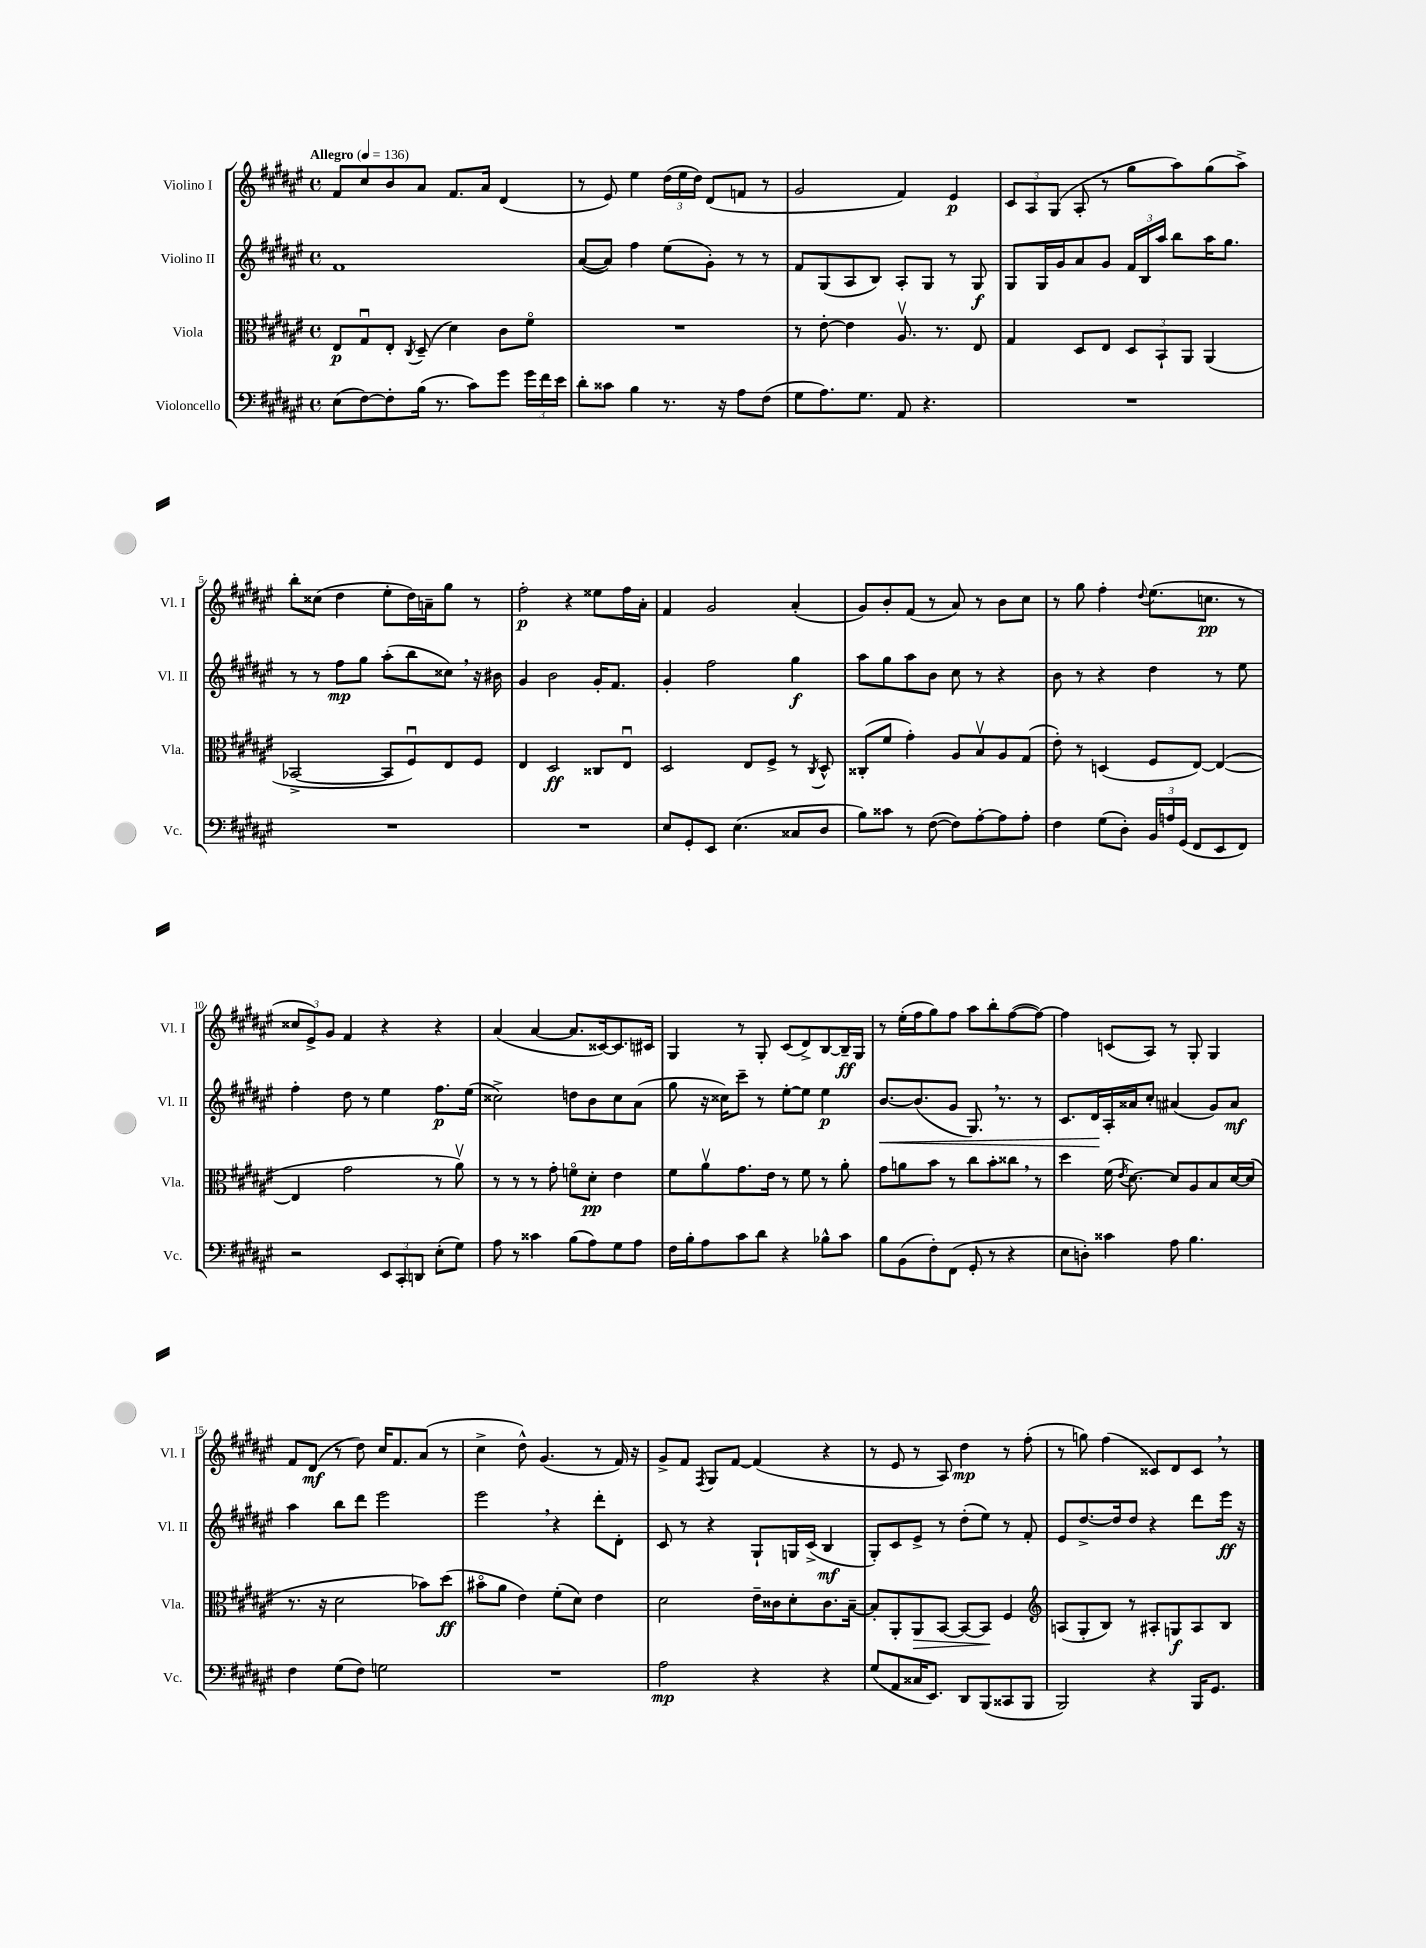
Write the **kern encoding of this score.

**kern	**dynam	**kern	**dynam	**kern	**dynam	**kern	**dynam
*part4	*part4	*part3	*part3	*part2	*part2	*part1	*part1
*staff4	*staff4	*staff3	*staff3	*staff2	*staff2	*staff1	*staff1
*I"Violoncello	*	*I"Viola	*	*I"Violino II	*	*I"Violino I	*
*I'Vc.	*	*I'Vla.	*	*I'Vl. II	*	*I'Vl. I	*
*clefF4	*	*clefC3	*	*clefG2	*	*clefG2	*
*k[f#c#g#d#a#e#]	*	*k[f#c#g#d#a#e#]	*	*k[f#c#g#d#a#e#]	*	*k[f#c#g#d#a#e#]	*
*M4/4	*	*M4/4	*	*M4/4	*	*M4/4	*
*met(c)	*	*met(c)	*	*met(c)	*	*met(c)	*
*MM136	*	*MM136	*	*MM136	*	*MM136	*
=1	=1	=1	=1	=1	=1	=1	=1
!	!	!	!	!	!	!LO:TX:a:B:t=Allegro	!
(8E#\L	.	8E#/L	p	1f#	.	8f#/L	.
[8F#\)	.	8G#u/	.	.	.	8cc#/	.
8F#'\]	.	8E#'/J	.	.	.	8b/	.
.	.	8qC#/	.	.	.	.	.
(16B\Jk	.	(8D#~/	.	.	.	8a#/J	.
8.r	.	.	.	.	.	.	.
.	.	4d#\)	.	.	.	8.f#/L	.
8c#\L)	.	.	.	.	.	.	.
.	.	.	.	.	.	16a#/Jk	.
8g#\J	.	8c#\L	.	.	.	(4d#/	.
24g#\LL	.	8f#\J	.	.	.	.	.
24f#\	.	.	.	.	.	.	.
24e#\JJ	.	.	.	.	.	.	.
=2	=2	=2	=2	=2	=2	=2	=2
8d#'\L	.	1r	.	([8a#/L	.	8r	.
8c##X\J	.	.	.	8a#/J])	.	8e#/)	.
4B\	.	.	.	4ff#\	.	4ee#\	.
8.r	.	.	.	(8ee#\L	.	(24dd#\LL	.
.	.	.	.	.	.	24ee#\	.
.	.	.	.	.	.	24dd#\JJ)	.
.	.	.	.	8g#'\J)	.	(8d#/L	.
16r	.	.	.	.	.	.	.
8A#\L	.	.	.	8r	.	8fn/J	.
(8F#\J	.	.	.	8r	.	8r	.
=3	=3	=3	=3	=3	=3	=3	=3
8G#\L	.	8r	.	8f#/L	.	2g#/	.
8.A#\)	.	[8e#'\	.	(8G#/	.	.	.
.	.	4e#\]	.	8A#/	.	.	.
8.G#\J	.	.	.	.	.	.	.
.	.	.	.	8B/J)	.	.	.
8AA#/	.	8.A#v/	.	8A#'/L	.	4f#/)	.
4.r	.	.	.	8G#/J	.	.	.
.	.	8.r	.	.	.	.	.
.	.	.	.	8r	.	4e#/	p
.	.	8E#/	.	8G#/	f	.	.
=4	=4	=4	=4	=4	=4	=4	=4
1r	.	4G#/	.	8G#/L	.	12c#/L	.
.	.	.	.	.	.	12A#/	.
.	.	.	.	16G#/L	.	.	.
.	.	.	.	.	.	(12G#/J	.
.	.	.	.	16g#/J	.	.	.
.	.	8D#/L	.	8a#/	.	8A#'/	.
.	.	8E#/J	.	8g#/J	.	8r	.
.	.	12D#/L	.	24f#/LL	.	8gg#\L	.
.	.	.	.	24B/	.	.	.
.	.	12BB`/	.	24aa#/JJ	.	.	.
.	.	.	.	8bb\L	.	8aa#\)	.
.	.	12AA#/J	.	.	.	.	.
.	.	(4AA#/	.	16aa#\K	.	(8gg#\	.
.	.	.	.	8.gg#\J	.	.	.
.	.	.	.	.	.	8aa#^\J)	.
!!LO:LB:g=z
=5	=5	=5	=5	=5	=5	=5	=5
1r	.	[2BB-X^/	.	8r	.	8bb'\L	.
.	.	.	.	8r	.	(8cc##X\J	.
.	.	.	.	8ff#\L	mp	4dd#\	.
.	.	.	.	8gg#\J	.	.	.
.	.	8BB-/L]	.	(8aa#'\L	.	8ee#'\L	.
.	.	8F#u/)	.	8bb\	.	16dd#\L)	.
.	.	.	.	.	.	16an~\J	.
.	.	8E#/	.	8cc##X,\J)	.	8gg#\J	.
.	.	8F#/J	.	16r	.	8r	.
.	.	.	.	16b#X\	.	.	.
=6	=6	=6	=6	=6	=6	=6	=6
1r	.	4E#/	.	4g#/	.	2ff#'\	p
.	.	2D#/	ff	2b\	.	.	.
.	.	.	.	.	.	4r	.
.	.	8C##X/L	.	16g#'/KL	.	8ee##X\L	.
.	.	.	.	8.f#/J	.	.	.
.	.	8E#u/J	.	.	.	16ff#\L	.
.	.	.	.	.	.	16a#'\JJ	.
=7	=7	=7	=7	=7	=7	=7	=7
8E#/L	.	2D#/	.	4g#'/	.	4f#/	.
8GG#'/	.	.	.	.	.	.	.
8EE#/J	.	.	.	2ff#\	.	2g#/	.
(4.E#\	.	.	.	.	.	.	.
.	.	8E#/L	.	.	.	.	.
.	.	8F#^/J	.	.	.	.	.
8C##X/L	.	8r	.	4gg#\	f	(4a#'/	.
.	.	8qC#/	.	.	.	.	.
8D#/J	.	8D#^^/	.	.	.	.	.
=8	=8	=8	=8	=8	=8	=8	=8
8B\L)	.	(8C##X'/L	.	8aa#\L	.	8g#/L)	.
8c##X\J	.	8f#/J	.	8gg#\	.	8b'/	.
8r	.	4g#'\)	.	8aa#\	.	(8f#/J	.
([8F#\	.	.	.	8b\J	.	8r	.
8F#\L])	.	8A#/L	.	8cc#\	.	8a#/)	.
[8A#'\	.	8Bv/	.	8r	.	8r	.
8A#\]	.	8A#/	.	4r	.	8b\L	.
8A#'\J	.	(8G#/J	.	.	.	8cc#\J	.
=9	=9	=9	=9	=9	=9	=9	=9
4F#\	.	8e#'\)	.	8b\	.	8r	.
.	.	8r	.	8r	.	8gg#\	.
(8G#\L	.	(4Dn/	.	4r	.	4ff#'\	.
8D#'\J)	.	.	.	.	.	.	.
.	.	.	.	.	.	8qqdd#/	.
24BB/LL	.	8F#/L	.	4dd#\	.	(8.ee#\L	.
24An/	.	.	.	.	.	.	.
(24GG#/JJ	.	.	.	.	.	.	.
8FF#/L	.	[8E#/J)	.	.	.	.	.
.	.	.	.	.	.	8.ccn\J	pp
8EE#/	.	(4E#/_	.	8r	.	.	.
8FF#/J)	.	.	.	8ee#\	.	8r	.
!!LO:LB:g=z
=10	=10	=10	=10	=10	=10	=10	=10
2r	.	4E#/]	.	4ff#'\	.	12cc##X/L	.
.	.	.	.	.	.	12e#^/)	.
.	.	.	.	.	.	12g#/J	.
.	.	2g#\	.	8dd#\	.	4f#/	.
.	.	.	.	8r	.	.	.
12EE#/L	.	.	.	4ee#\	.	4r	.
12CC#'/	.	.	.	.	.	.	.
12DDn/J	.	.	.	.	.	.	.
(8E#'\L	.	8r	.	8.ff#\L	p	4r	.
8G#\J)	.	8a#v\)	.	.	.	.	.
.	.	.	.	(16ee#\Jk	.	.	.
=11	=11	=11	=11	=11	=11	=11	=11
8A#\	.	8r	.	2cc##X^\)	.	(4a#/	.
8r	.	8r	.	.	.	.	.
4c##X\	.	8r	.	.	.	[4a#/	.
.	.	8g#'\	.	.	.	.	.
(8B\L	.	8fn\L	.	8ddn\L	.	8.a#/L]	.
8A#\)	.	8d#'\J	pp	8b\	.	.	.
.	.	.	.	.	.	[16c##X/k)	.
8G#\	.	4e#\	.	8cc##\	.	8.c##/]	.
8A#\J	.	.	.	(8a#\J	.	.	.
.	.	.	.	.	.	16c#X/Jk	.
=12	=12	=12	=12	=12	=12	=12	=12
16F#\LL	.	8f#\L	.	8gg#\	.	4G#/	.
16B'\J	.	.	.	.	.	.	.
8A#\	.	8a#v\	.	16r	.	.	.
.	.	.	.	16cc##X\KL)	.	.	.
8c#\	.	8.g#\	.	8ccc#~\J	.	8r	.
8d#\J	.	.	.	8r	.	8G#'/	.
.	.	16e#\Jk	.	.	.	.	.
4r	.	8r	.	[8ee#'\L	.	(8c#/L	.
.	.	8f#\	.	8ee#\J]	.	8d#^/)	.
8B-X^^\L	.	8r	.	4ee#\	p	[8B/	.
8c#\J	.	8a#'\	.	.	.	16B~/L]	ff
.	.	.	.	.	.	16G#/JJ	.
=13	=13	=13	=13	=13	=13	=13	=13
!	!	!	!	!	!LO:HP:b	!	!
8B\L	.	8g#\L	.	[8.b/L	<	8r	.
(8BB\	.	8an\	.	.	.	(16ee#'\LL	.
.	.	.	.	(8.b/]	.	16ff#\J	.
8F#'\)	.	8b\J	.	.	.	8gg#\)	.
(8FF#\J	.	8r	.	8g#/J	.	8ff#\J	.
8GG#'/	.	8cc#\L	.	8.G#,/)	.	8aa#\L	.
8r	.	8b'\	.	.	.	8bb'\	.
.	.	.	.	8.r	.	.	.
4r	.	8cc##X,\J	.	.	.	([8ff#\	.
.	.	8r	.	8r	.	8ff#\J_)	.
=14	=14	=14	=14	=14	=14	=14	=14
8E#\L	.	4dd#\	.	8.c#/L	.	4ff#\]	.
8Dn'\J)	.	.	.	.	.	.	.
.	.	.	.	16d#/L	.	.	.
4c##X\	.	(16f#\	.	16A#'/	[	(8cn/L	.
.	.	8qe#/	.	.	.	.	.
.	.	[8.d#\)	.	16a##X/J	.	.	.
.	.	.	.	8cc#'/J	.	8A#/J)	.
8A#\	.	8d#/L]	.	(4a#X/	.	8r	.
4.B\	.	8A#/	.	.	.	8G#'/	.
.	.	8B/	.	8g#/L)	.	4G#/	.
.	.	[16d#/L	.	8a#/J	mf	.	.
.	.	(16d#/JJ]	.	.	.	.	.
!!LO:LB:g=z
=15	=15	=15	=15	=15	=15	=15	=15
4F#\	.	8.r	.	4aa#\	.	8f#/L	.
.	.	.	.	.	.	(8d#/J	mf
.	.	16r	.	.	.	.	.
(8G#\L	.	2d#\	.	8bb\L	.	8r	.
8F#\J)	.	.	.	8ddd#\J	.	8dd#\)	.
2Gn\	.	.	.	2eee#\	.	16cc#/KL	.
.	.	.	.	.	.	8.f#/	.
.	.	8b-X\L)	.	.	.	(8a#/J	.
.	.	(8dd#\J	ff	.	.	8r	.
=16	=16	=16	=16	=16	=16	=16	=16
1r	.	8b#X\L	.	2eee#,\	.	4cc#^\	.
.	.	8a#\J	.	.	.	.	.
.	.	4e#\)	.	.	.	8dd#^^\)	.
.	.	.	.	.	.	(4.g#/	.
.	.	(8f#'\L	.	4r	.	.	.
.	.	8d#\J)	.	.	.	.	.
.	.	4e#\	.	8ddd#'\L	.	8r	.
.	.	.	.	8d#'\J	.	16f#/)	.
.	.	.	.	.	.	16r	.
=17	=17	=17	=17	=17	=17	=17	=17
2A#\	mp	2d#\	.	8c#/	.	8g#^/L	.
.	.	.	.	8r	.	8f#/J	.
.	.	.	.	.	.	8qF#/	.
.	.	.	.	4r	.	8G#/L	.
.	.	.	.	.	.	[8f#/J	.
4r	.	16e#~\LL	.	8G#`/L	.	(4f#/]	.
.	.	16c##X\J	.	.	.	.	.
.	.	8d#'\	.	16Gn/L	.	.	.
.	.	.	.	(16c#^/JJ	.	.	.
4r	.	8.c##\	.	4B/	mf	4r	.
.	.	[16B~\Jk	.	.	.	.	.
=18	=18	=18	=18	=18	=18	=18	=18
(8G#/L	.	8B'/L]	.	8G#'/L)	.	8r	.
8AA#/	.	8AA#'/	.	8c#/	.	8e#/	.
!	!	!	!LO:HP:b	!	!	!	!
16C##X/K	.	8AA#/	>	8e#^/J	.	8r	.
8.EE#/J)	.	.	.	.	.	.	.
.	.	[8BB/J	.	8r	.	8A#/)	.
8DD#/L	.	8BB/L_	.	(8dd#'\L	.	4dd#\	mp
(8BBB/	.	8BB/J]	.	8ee#\J)	.	.	.
8CC##X/	.	4F#/	]	8r	.	8r	.
8BBB/J	.	.	.	8f#'/	.	(8ff#'\	.
=19	=19	=19	=19	=19	=19	=19	=19
*	*	*clefG2	*	*	*	*	*
2BBB/)	.	(8An/L	.	8e#/L	.	8r	.
.	.	8G#'/	.	[8.dd#^/	.	8ggn\)	.
.	.	8B/J)	.	.	.	(4ff#\	.
.	.	.	.	16dd#/k]	.	.	.
.	.	8r	.	8dd#/J	.	.	.
4r	.	8A#X'/L	.	4r	.	8c##X/L)	.
.	.	8Gn/	f	.	.	8d#/	.
16BBB/KL	.	8A#/	.	8ddd#\L	.	8c##,/J	.
8.GG#/J	.	.	.	.	.	.	.
.	.	8B/J	.	16eee#\Jk	ff	8r	.
.	.	.	.	16r	.	.	.
==	==	==	==	==	==	==	==
*-	*-	*-	*-	*-	*-	*-	*-
